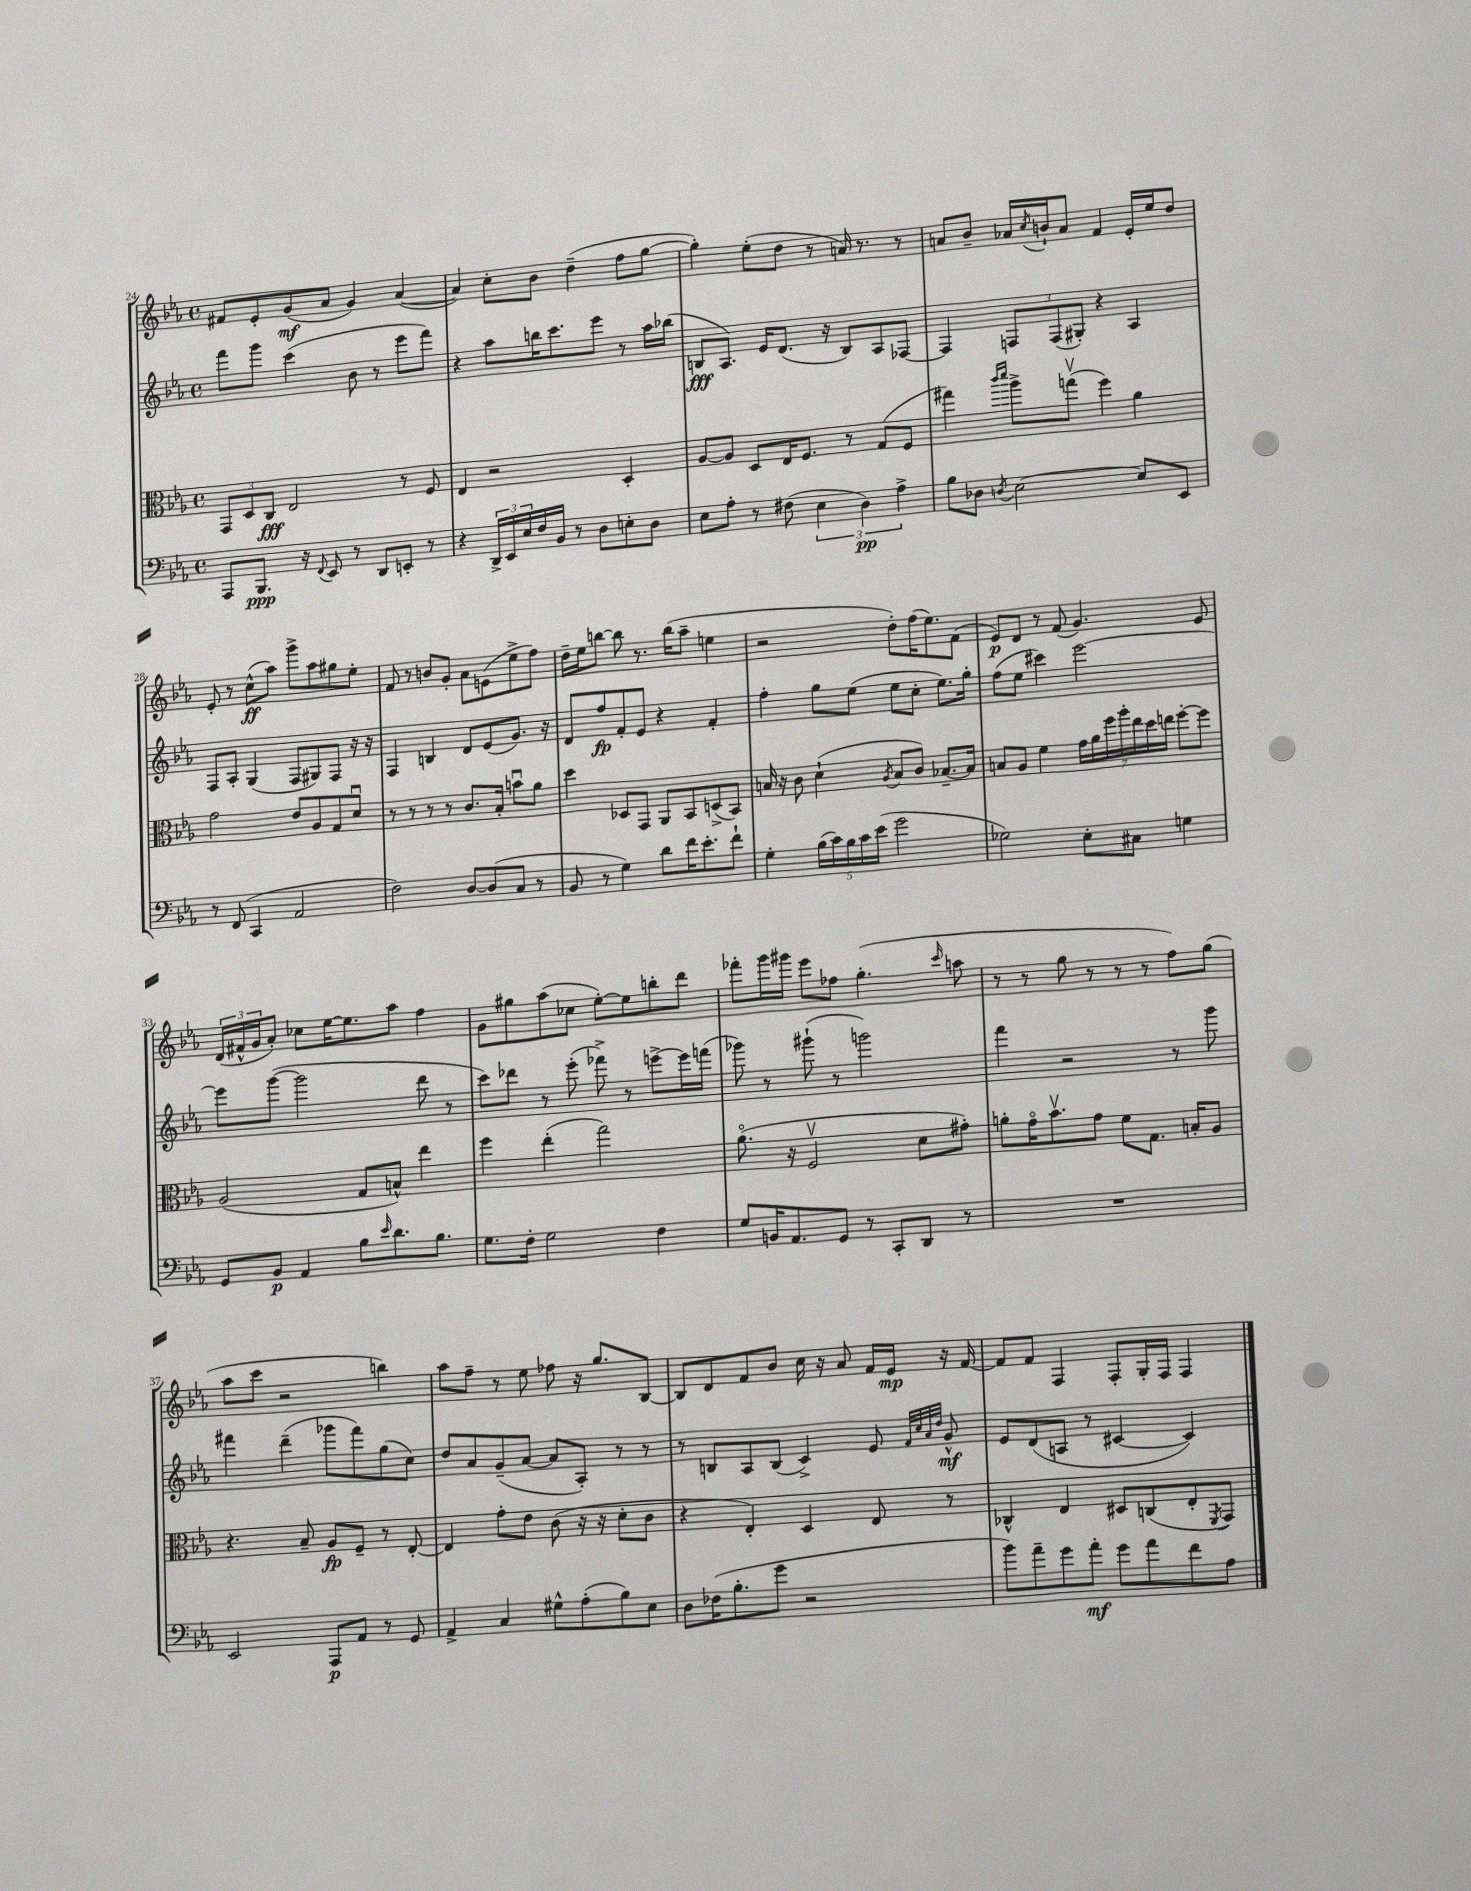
<<
\new StaffGroup <<
\new Staff = "s0" {
    \clef treble \key ees \major \defaultTimeSignature \time 4/4
    fis'8 ees'8-. g'8\mf( aes'8 g'4) aes'4~( |
    aes'4) c''8-. bes'8 d''4--( f''8 g''8~ |
    g''4-.) ees''8-.( d''8 r8 a'16) r8. r8 |
    a'8 bes'8-- aes'16 \acciaccatura { c''8 } b'16-! aes'8 f'4 ees'16-. ees''16 d''8 |
    ees'8-. r8 c''8-^\ff( aes''8) g'''8-> aes''8 gis''8 ees''8-. |
    f'8 r8 b'8 g'8-. aes'8 e'8( ees''8-> f''8) |
    d''16-- ees''16 b''8~ b''8 r8. b''16( aes''8-- e''4 |
    r2 d''8-.) f''16( ees''8.) f'8( |
    ees'8\p) d'8 r8 f'8( g'4.) ees'8 |
    \tuplet 3/2 { d'16( fis'16-^ g'16 } aes'8-.) ces''8 ees''16~ ees''8. aes''8 f''4 |
    g'8 gis''8 aes''8( ces''8 ees''8~-.) ees''8 b''8-. d'''8 |
    fes'''8-. g'''16 gis'''16 ees'''8 fes''8 g''4.-.( \grace { c'''16 } a''8 |
    r8 r8 g''8 r8 r8 r8 f''8) g''8( |
    aes''8 c'''8 r2 b''4) |
    aes''8 f''8-- r8 ees''8 fes''8 r16 g''8. bes8~ |
    bes8 d'8 f'8 bes'8 c''16 r16 aes'8 f'16 ees'16\mp r16 f'16~ |
    f'8 f'8 f4 f8-. g16-. f16 f4 \bar "|." |
}
\new Staff = "s1" {
    \clef treble \key ees \major \defaultTimeSignature \time 4/4
    f'''8 g'''8 c'''4( bes'8 r8 ees'''8 f'''8) |
    r4 aes''8 b''16 c'''8. ees'''8 r8 aes''16 bes''16( |
    b8\fff aes8.) ees'16 d'8.( r16 b8) aes8 fes8~ |
    fes4 \tuplet 3/2 { f8 f8( gis8-.) } r4 aes4 |
    f8 aes8-. g4( f8 gis8) f8 r16 r16 |
    f4 b4 d'8 ees'8( g'8.) r16 |
    d'8 f''8\fp f'8-. ees'8 r4 f'4-. |
    f''4-. g''8 ees''8( ees''8 c''8-. ees''8.) g''16-. |
    f''8( ees''8 cis'''4) ees'''2~ |
    ees'''8 g'''8~( g'''2 d'''8 r8 |
    c'''8) des'''8 r8 ees'''8-.( fes'''8->) r8 e'''8~-> e'''16 f'''16( |
    ges'''8) r8 gis'''8-!( r8 g'''2) |
    f'''4 r2 r8 g'''8 |
    fis'''4 d'''4--( ges'''8 fis'''8) g''8( c''8) |
    d''8 aes'8 g'8--( aes'8~ aes'8 aes8-.) r8 r8 |
    r8 b8 aes8 b8( c'4->) ees'8 \grace { f'32 c''32 aes'32 d''32 } g'8-^\mf |
    ees'8 d'8( a8 r8 cis'4~ cis'4) \bar "|." |
}
\new Staff = "s2" {
    \clef alto \key ees \major \defaultTimeSignature \time 4/4
    \tuplet 3/2 { g,8 d8 c8\fff } ees2 r8 f8 |
    ees4 r2 d4-. |
    aes8~ aes8 d8 ees16 f8. r8 g8( f8 |
    gis''4) \grace { c'''16 d'''16 } aes''8-> g''8\upbow( f''4) aes'4 |
    g'2 ees'8 aes8 g8 d'8\downbow |
    r8 r8 r8 r8 c'8. bes16-. b'8\downbow aes'8 |
    d''4 des8 g,8 aes,8 bes,8 d8->( bes,8) |
    b16 r16 c'8 d'4-!( \acciaccatura { aes8 } b8 c'8) bes8.~-- bes16 |
    b8 aes8 f'4 \tuplet 7/4 { g'16 aes'16 f''16 aes''16-. ees''16 d''16 e''16 } f''8~-. f''8 |
    aes2( g8 b8-^) ees''4 |
    f''4 ees''4-.( g''2) |
    aes'8.\flageolet( r16 f2\upbow d'8 gis'8-.) |
    a'8-. g'16\flageolet bes'8.\upbow g'8 f'8 g8. b16-. aes8 |
    r4. bes8-- aes8\fp f8-- r8 ees8~-. |
    ees4 g'8-. ees'8 c'8( r16 r16 d'8-. c'8 |
    r4 ees4-.) d4 ees8 r8 |
    ces4-^ ees4 dis8 c8( ees8-. \acciaccatura { f,8 } g,8) \bar "|." |
}
\new Staff = "s3" {
    \clef bass \key ees \major \defaultTimeSignature \time 4/4
    aes,,8 bes,,8.\ppp r16 \appoggiatura { f,8 } ees,8 r8 d,8 e,8-. r8 |
    r4 \tuplet 3/2 { d,16-> ees,16 ees16 } f16 bes,16 r8 d8 e8-. d8 |
    ees8 aes8-. r8 fis8( \tuplet 3/2 { ees4 d4\pp) aes4-> } |
    bes8 des8 \acciaccatura { d8 } ees2~ ees8 ees,8 |
    r8 f,8( c,4 aes,2 |
    f2) d8~ d8( c8 r8 |
    bes,8 r8 g4) d'8 f'16 ees'8.-. f'8-! |
    g4-. \tuplet 5/4 { bes16( c'16) bes16 c'16 ees'16( } g'2 |
    ges2) ees8-. cis8 g4 |
    g,8 bes,8\p aes,4 bes8 \grace { ees'16 } d'8. bes8. |
    g8. f16-. g2 f4 |
    g8 b,16 aes,8. g,8 r8 c,8-. d,8 r8 |
    R1 |
    ees,2 aes,,8\p aes,8 r8 g,8 |
    aes,4-> c4 gis8-^ aes8-.( bes8) ees8 |
    d8 fes16( bes8.-. g'8 r2 |
    bes'8) aes'8-- g'8 aes'8-.\mf g'8 aes'8 f'8 aes8 \bar "|." |
}
>>
>>
\layout { \context { \Score currentBarNumber = #24 } }
